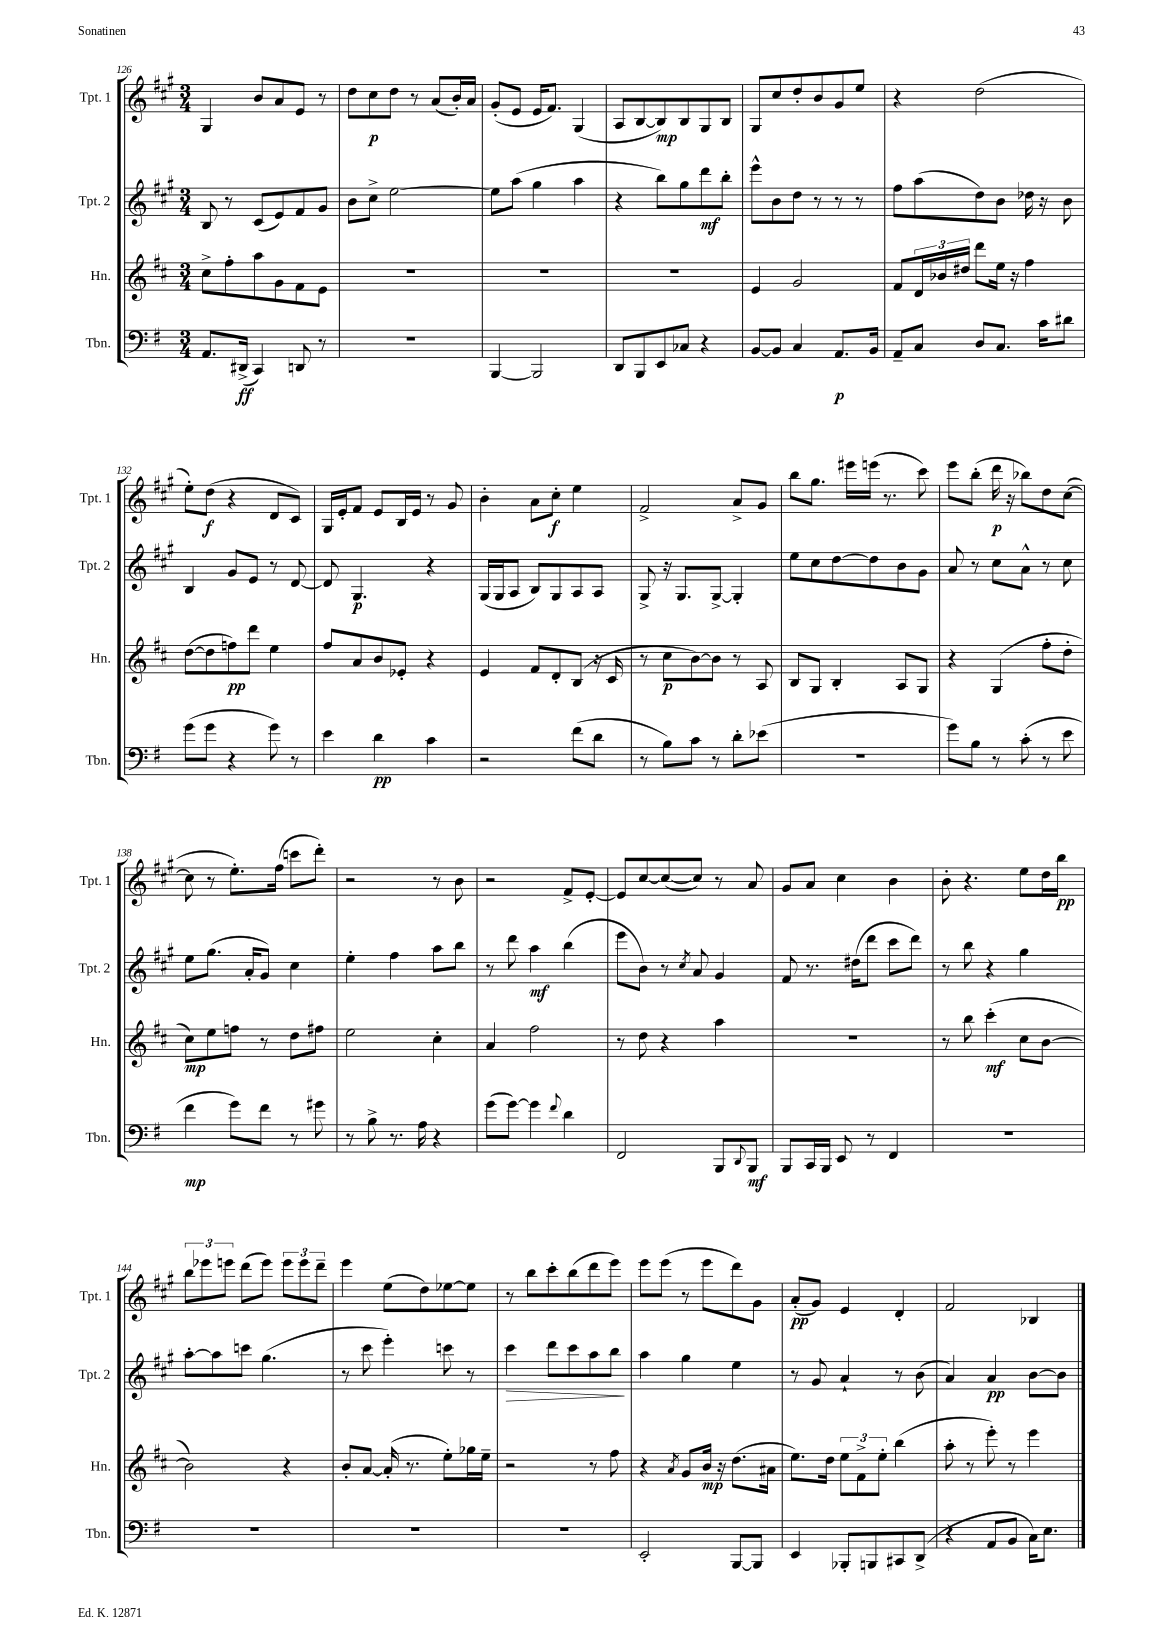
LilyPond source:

<<
\new StaffGroup <<
\new Staff = "s0" \with { instrumentName = "Tpt. 1" shortInstrumentName = "Tpt. 1" } {
    \clef treble \key a \major \numericTimeSignature \time 3/4
    gis4 b'8 a'8 e'8 r8 |
    d''8 cis''8\p d''8 r8 a'8( b'16-.) a'16 |
    gis'8-.( e'8 e'16 fis'8.) gis4( |
    a8 b8~ b8\mp) b8 gis8 b8 |
    gis8 cis''8 d''8-. b'8 gis'8 e''8 |
    r4 d''2( |
    e''8-.) d''8\f( r4 d'8 cis'8) |
    gis16 e'16-. fis'8 e'8 b16 e'16 r8 gis'8 |
    b'4-. a'8 cis''8-.\f e''4 |
    fis'2-> a'8-> gis'8 |
    b''8 gis''8. eis'''16 e'''16( r8. cis'''8) |
    e'''8 b''8-.( d'''16\p r16 bes''8) d''8 cis''8~( |
    cis''8 r8 e''8.-.) fis''16( c'''8 d'''8-.) |
    r2 r8 b'8 |
    r2 fis'8-> e'8~-. |
    e'8 cis''8~ cis''8~( cis''8) r8 a'8 |
    gis'8 a'8 cis''4 b'4 |
    b'8-. r4. e''8 d''16 b''16\pp |
    \tuplet 3/2 { b''8 ees'''8 e'''8 } d'''8( e'''8) \tuplet 3/2 { e'''8 e'''8 d'''8-- } |
    e'''4 e''8( d''8) ees''8~ ees''8 |
    r8 b''8 cis'''8-. b''8( d'''8 e'''8) |
    e'''8 e'''8( r8 e'''8 d'''8) gis'8 |
    a'8-.\pp( gis'8) e'4 d'4-. |
    fis'2 bes4 \bar "|." |
}
\new Staff = "s1" \with { instrumentName = "Tpt. 2" shortInstrumentName = "Tpt. 2" } {
    \clef treble \key a \major \numericTimeSignature \time 3/4
    b8 r8 cis'8( e'8) fis'8 gis'8 |
    b'8 cis''8-> e''2~ |
    e''8 a''8( gis''4 a''4 |
    r4 b''8) gis''8 d'''8\mf b''8-. |
    e'''8-^ b'8 d''8 r8 r8 r8 |
    fis''8 a''8( d''8) b'8 des''16 r16 b'8 |
    b4 gis'8 e'8 r8 d'8~ |
    d'8 gis4.\p r4 |
    gis16( gis16 a8 b8) gis8 a8 a8 |
    gis8-> r16 gis8. gis8~-> gis4-. |
    e''8 cis''8 d''8~ d''8 b'8 gis'8 |
    a'8 r8 cis''8 a'8-^ r8 cis''8 |
    e''8 gis''8.( a'16-. gis'8) cis''4 |
    e''4-. fis''4 a''8 b''8 |
    r8 d'''8 a''4\mf b''4( |
    e'''8 b'8) r8 \acciaccatura { cis''8 } a'8 gis'4 |
    fis'8 r8. dis''16( d'''8 cis'''8 d'''8) |
    r8 b''8 r4 gis''4 |
    a''8~-. a''8 c'''8 gis''4.( |
    r8 cis'''8 e'''4-.) c'''8 r8 |
    cis'''4\> d'''8 cis'''8 a''8 b''8\! |
    a''4 gis''4 e''4 |
    r8 gis'8 a'4-! r8 b'8( |
    a'4) a'4\pp b'8~ b'8 \bar "|." |
}
\new Staff = "s2" \with { instrumentName = "Hn." shortInstrumentName = "Hn." } {
    \clef treble \key d \major \numericTimeSignature \time 3/4
    cis''8-> fis''8-. a''8 g'8 fis'8 e'8 |
    R2. |
    R2. |
    R2. |
    e'4 g'2 |
    fis'8 \tuplet 3/2 { d'16 bes'16 dis''16 } d'''8 e''16 r16 fis''4 |
    d''8~( d''8 f''8\pp) d'''8 e''4 |
    fis''8 a'8 b'8 ees'8-. r4 |
    e'4 fis'8 d'8-. b8( r16 cis'16 |
    r8 cis''8\p b'8~) b'8 r8 a8 |
    b8 g8 b4-. a8 g8 |
    r4 g4( fis''8-. d''8-. |
    cis''8\mp) e''8 f''8 r8 d''8 fis''8 |
    e''2 cis''4-. |
    a'4 fis''2 |
    r8 d''8 r4 a''4 |
    R2. |
    r8 b''8 cis'''4-.\mf( cis''8 b'8~ |
    b'2) r4 |
    b'8-. a'8~ a'16-.( r8. e''8-.) ges''16 e''16-- |
    r2 r8 fis''8 |
    r4 \acciaccatura { a'8 } g'8 b'16\mp r16 d''8.( ais'16 |
    e''8.) d''16 \tuplet 3/2 { e''8 fis'8-> e''8-. } b''4( |
    a''8-. r8 e'''8-.) r8 e'''4 \bar "|." |
}
\new Staff = "s3" \with { instrumentName = "Tbn." shortInstrumentName = "Tbn." } {
    \clef bass \key g \major \numericTimeSignature \time 3/4
    a,8. dis,16->\ff( c,4) d,8 r8 |
    R2. |
    b,,4~ b,,2 |
    d,8 b,,8 e,8 ces8 r4 |
    b,8~ b,8 c4 a,8.\p b,16 |
    a,8-- c8 d8 c8. c'16 dis'8 |
    g'8( g'8 r4 g'8) r8 |
    e'4 d'4\pp c'4 |
    r2 fis'8( d'8 |
    r8 b8) c'8 r8 d'8-. ees'8( |
    R2. |
    g'8) b8 r8 c'8-.( r8 e'8 |
    fis'4\mp g'8) fis'8 r8 gis'8 |
    r8 b8-> r8. a16 r4 |
    g'8( g'8~) g'4 \appoggiatura { fis'8 } d'4 |
    fis,2 b,,8 \appoggiatura { d,8 } b,,8\mf |
    b,,8 c,16 b,,16 e,8 r8 fis,4 |
    R2. |
    R2. |
    R2. |
    R2. |
    e,2-. b,,8~ b,,8 |
    e,4 bes,,8-. b,,8 cis,8 d,8->( |
    r4 a,8 b,8 c16) e8. \bar "|." |
}
>>
>>
\layout { \context { \Score currentBarNumber = #126 } }
